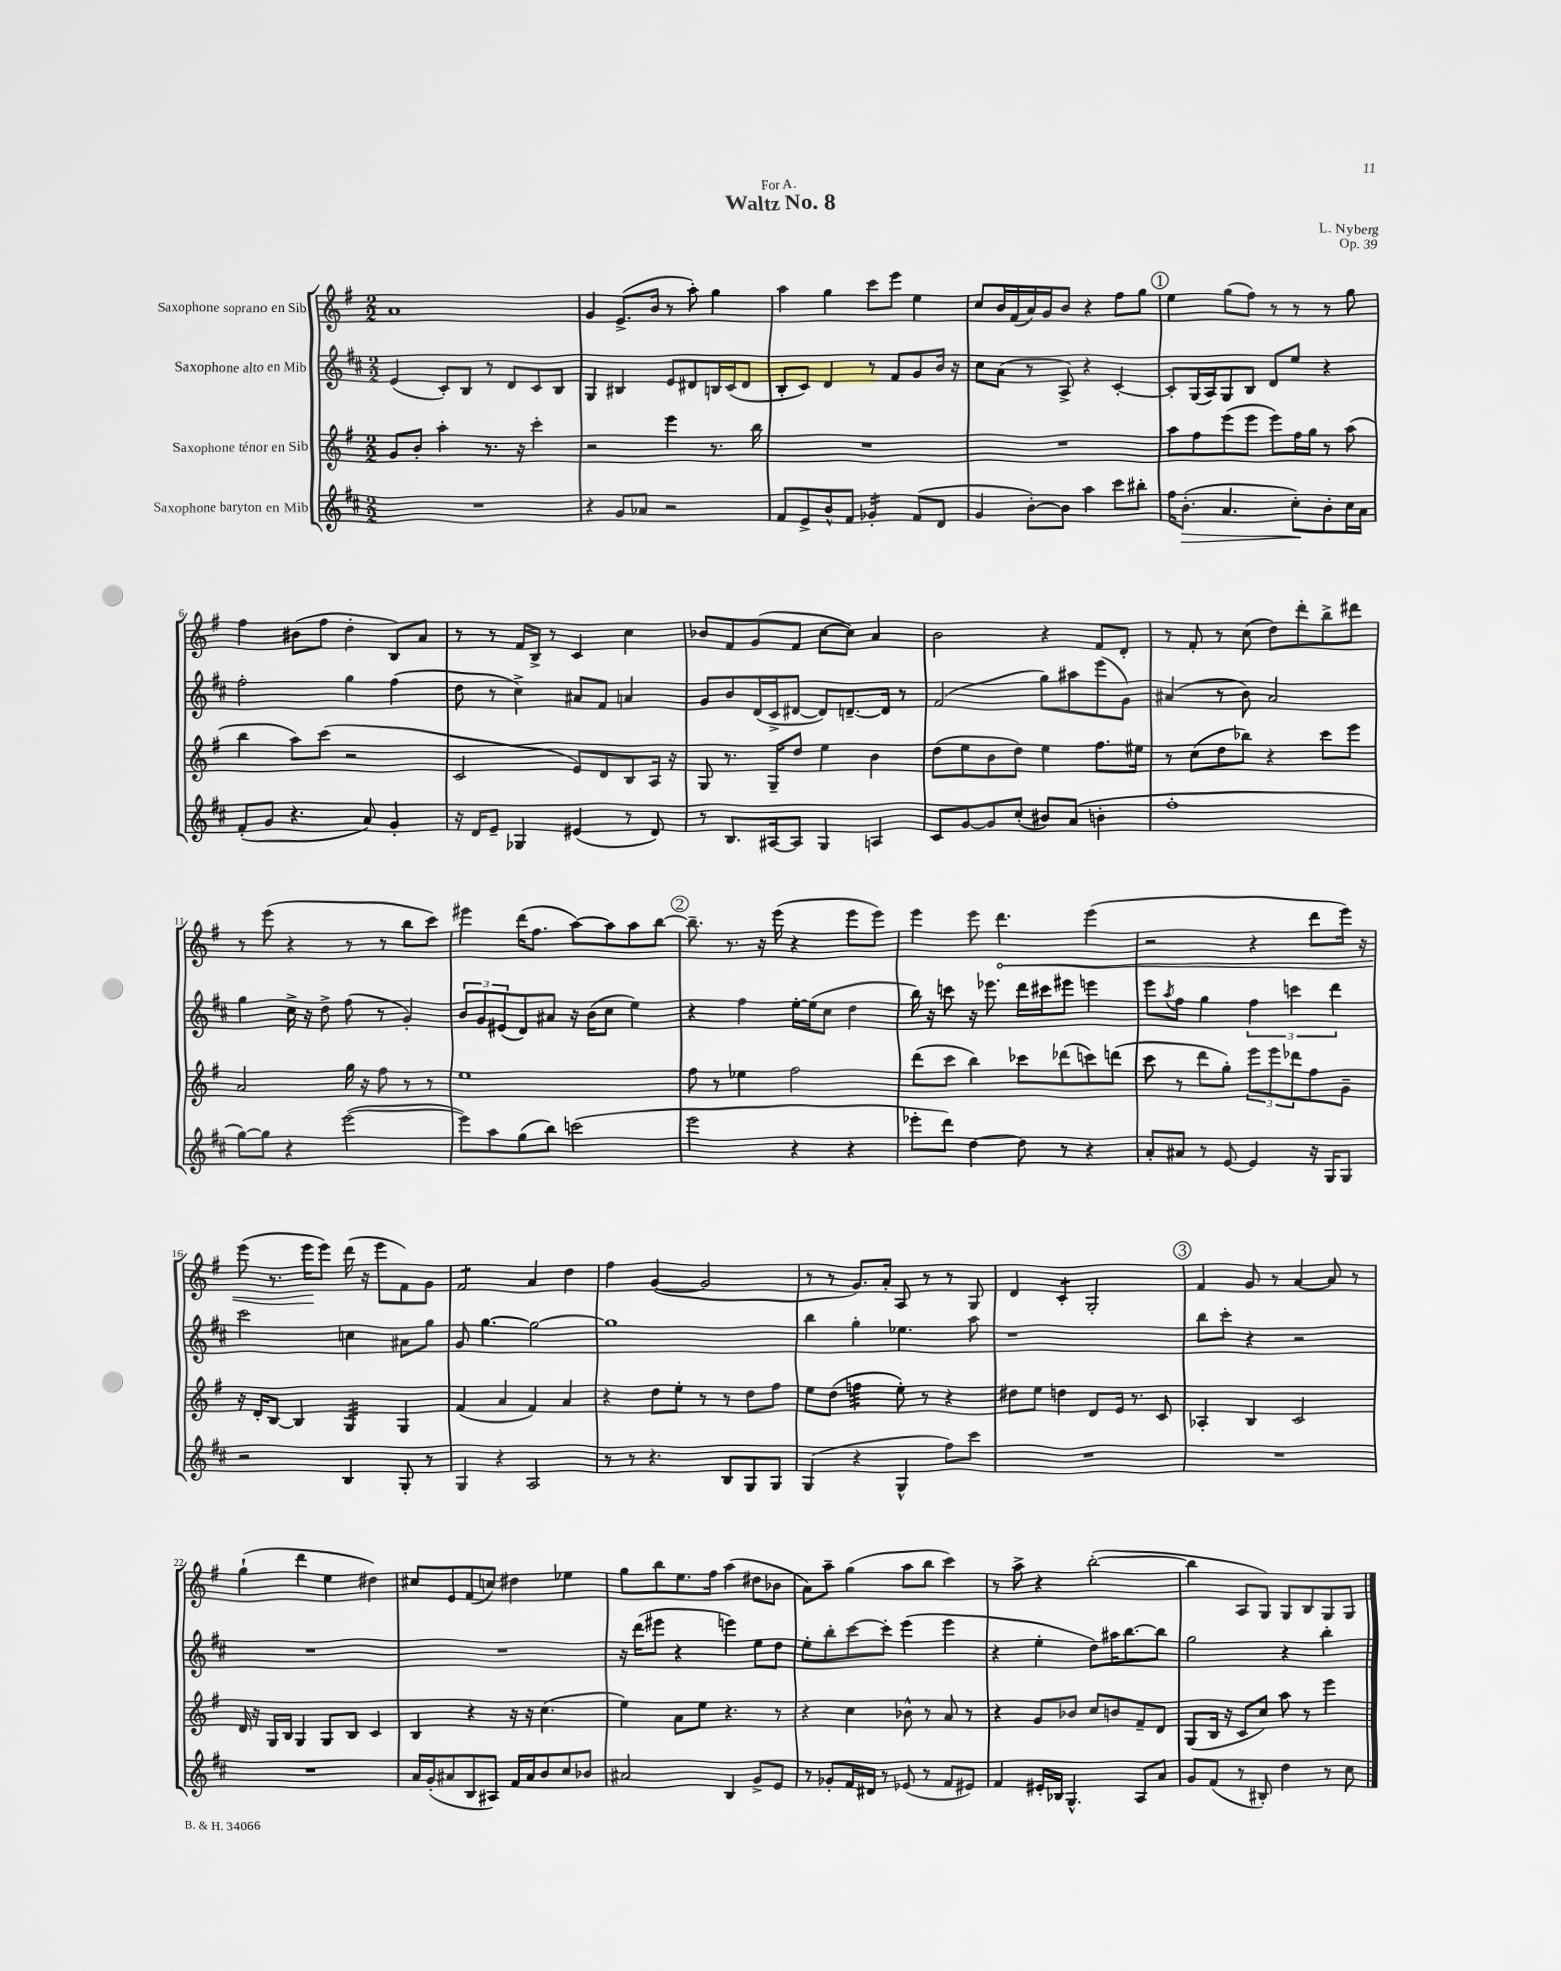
\header { title = "Waltz No. 8" composer = "L. Nyberg" dedication = "For A." opus = "Op. 39" }
<<
\new StaffGroup <<
\new Staff = "s0" \with { instrumentName = "Saxophone soprano en Sib" } {
    \clef treble \key g \major \numericTimeSignature \time 2/2
    a'1 |
    g'4 e'8.->( b'16 r8 a''8-.) g''4 |
    a''4 g''4 c'''8 e'''8 e''4 |
    c''8 b'16 fis'16( a'16) g'16 b'8 r4 fis''8 g''8 |
    \mark \markup { \circle "1" } e''4 g''8( fis''8) r8 r8 r8 g''8 |
    fis''4 bis'8( fis''8 d''4-. b8) a'8 |
    r8 r8 fis'16 b16-> r8 c'4 c''4 |
    bes'8 fis'8 g'8( fis'8 c''8~ c''8) a'4 |
    b'2 r4 fis'8 d'8-. |
    r8 fis'8-. r8 c''8( d''8) d'''8-. b''8-> dis'''8 |
    r8 e'''8( r4 r8 r8 b''8 c'''8) |
    eis'''4 d'''16( fis''8. a''8~) a''8 a''8 b''8~ |
    \mark \markup { \circle "2" } b''8.-- r8. r16 e'''16( r4 e'''8 e'''8) |
    e'''4 e'''8 \once \override Hairpin.circled-tip = ##t d'''4.\< e'''4( |
    r2 r4 d'''8 e'''16) r16 |
    e'''8( r8. e'''16\! e'''8) d'''16( r16 e'''8 fis'8) g'8 |
    fis'2:8 a'4 d''4 |
    fis''4 g'4~( g'2 |
    r8 r8 g'8.) a'16-. a8 r8 r8 g8 |
    d'4 c'4:8-. g2-. |
    \mark \markup { \circle "3" } fis'4 g'8 r8 a'4~ a'8 r8 |
    g''4-!( d'''4 e''4 dis''4) |
    cis''8 e'8 fis'8( c''8) dis''4 ees''4 |
    g''8 b''8 e''8. fis''16 a''4( dis''8 bes'8 |
    a'8) a''8-- g''4( a''8 b''8 c'''4) |
    r8 a''8-> r4 b''2~-.( |
    b''4 a8 g8) g8 b8 g8 g8 \bar "|." |
}
\new Staff = "s1" \with { instrumentName = "Saxophone alto en Mib" } {
    \clef treble \key d \major \numericTimeSignature \time 2/2
    e'4( cis'8-.) b8 r8 d'8 cis'8 b8 |
    g4 bis4 e'8 dis'8 b16 cis'16( dis'8 |
    b8-. cis'8) d'4 r8 fis'8 g'8 b'16 r16 |
    cis''8 a'8( r8 a8->) r4 cis'4~-. |
    \mark \markup { \circle "1" } cis'8-. g16( a16) g8 b8 d'8 e''8 r4 |
    fis''2-. g''4 fis''4( |
    d''8 r8 cis''4->) ais'8 fis'8 a'4 |
    g'8 b'8 d'16( cis'16-> dis'8~ dis'8) d'8.~-- d'16 r8 |
    fis'2( g''8) ais''8 e'''8( g'8) |
    ais'4( r8 b'8) ais'2 |
    g''4 cis''16-> r16 d''8-> fis''8( r8 g'4-.) |
    \tuplet 3/2 { b'8 g'8 eis'8( } d'8) ais'8 r16 b'16( cis''8 e''4) |
    \mark \markup { \circle "2" } r4 fis''4 e''16~-. e''16( cis''8 d''4 |
    b''16) r16 c'''8 r16 ees'''8. d'''16 cis'''16 eis'''8 e'''4 |
    e'''8 \acciaccatura { a''8 } fis''8 g''4 \tuplet 3/2 { fis''4 c'''4 d'''4 } |
    cis'''2 c''4 ais'8 g''8 |
    g'8 g''4.~ g''2~ |
    g''1 |
    b''4 g''4-. ees''4. a''8 |
    r1 |
    \mark \markup { \circle "3" } b''8 cis'''8-. r4 r2 |
    R1 |
    R1 |
    r16 d'''16( eis'''8 r4 e'''4) e''8 d''8 |
    e''8-. b''8-. cis'''8~ cis'''8-. e'''4( e'''4 |
    r4 e''4-. d''8) ais''16 b''8.~ b''8 |
    g''2 r4 b''4-. \bar "|." |
}
\new Staff = "s2" \with { instrumentName = "Saxophone ténor en Sib" } {
    \clef treble \key g \major \numericTimeSignature \time 2/2
    g'8 b'8-. a''4-. r8. r16 c'''4-. |
    r2 e'''4 r8. b''16 |
    R1 |
    R1 |
    \mark \markup { \circle "1" } a''8 fis''8 e'''8( e'''8 e'''8) fis''16 g''16 r8 a''8( |
    b''4 a''8) c'''8( r2 |
    c'2 e'8) d'8 b8 a16 r16 |
    g8 r8. g16-- d''8 e''4 b'4 |
    d''8( e''8 b'8 d''8) e''4 fis''8. eis''16 |
    r8 c''8( d''8 bes''8) r4 c'''8 e'''8 |
    a'2 g''16 r16 fis''8 r8 r8 |
    e''1 |
    \mark \markup { \circle "2" } fis''8 r8 ees''4 fis''2 |
    d'''8( c'''8 b''4) ces'''8 des'''8( c'''8) d'''8( |
    c'''8 r8 d'''8 g''8-.) \tuplet 3/2 { e'''8 e'''8 des'''8 } fis''8 g'8-- |
    r16 d'16-. b8~ b4 g4:32 g4 |
    fis'4( a'4 fis'4) a'4 |
    r4 d''8 e''8-. r8 r8 d''8 fis''8 |
    e''8 d''8( f''4:32 e''8-.) r8 r4 |
    dis''8 e''8 d''4 d'8 e'16 r8. c'8 |
    \mark \markup { \circle "3" } aes4-. b4 c'2 |
    d'16 r16 g16 b16 g4 g8 b8 c'4 |
    b4 r4 r16 r16 c''4.( |
    e''4) a'8 e''8 r4. r8 |
    r4 c''4 bes'8-^ r8 a'8 r8 |
    r4 g'8 bes'8 c''8 b'8 fis'8-- d'8 |
    g8( b16 r16 c'8 c''8) a''8 r8 e'''4 \bar "|." |
}
\new Staff = "s3" \with { instrumentName = "Saxophone baryton en Mib" } {
    \clef treble \key d \major \numericTimeSignature \time 2/2
    R1 |
    r4 g'8 aes'8 r2 |
    fis'8 e'8-> b'8-^ fis'8 ges'4:16-. fis'8( d'8 |
    g'4 b'8~-.) b'8 a''4 cis'''8 bis''8-. |
    \mark \markup { \circle "1" } fis''16 b'8.-.\>( a'4. cis''8-.\!) b'8-. cis''16 a'16 |
    fis'8-.( g'8 r4. a'8) g'4-. |
    r16 d'16 e'8-- ges4 eis'4( r8 d'8) |
    r8 b8. ais16~ ais8 g4 a4 |
    cis'8 g'8~ g'8 cis''8-.( bis'8) a'8( b'4-. |
    fis''1-. |
    g''8~) g''8 r4 e'''2~( |
    e'''8) a''8 g''8( b''8) c'''2( |
    \mark \markup { \circle "2" } e'''2 r4 r4 |
    ees'''8-. d'''8) d''4~ d''8 r8 r4 |
    a'8-. ais'8 r8 e'8~ e'4 r16 g16 g8 |
    r2 b4 g8-. r8 |
    g4 r4 a2 |
    r8 r8 r4. b8 g8 g8 |
    g4( r4 g4-^ fis''8) cis'''8 |
    R1 |
    \mark \markup { \circle "3" } R1 |
    R1 |
    a'16 g'16-.( ais'8 b8 ais8) fis'16 ais'16 b'8 cis''8 bes'8 |
    ais'2 b4 g'8-> e'8 |
    r8 ges'8-. fis'16 dis'16 r8 ees'8( r8 fis'8 eis'8) |
    fis'4 eis'16-. bes16 g4.-^ a8 a'8 |
    g'8 fis'8( r8 bis8-.) d''4 r8 cis''8 \bar "|." |
}
>>
>>
